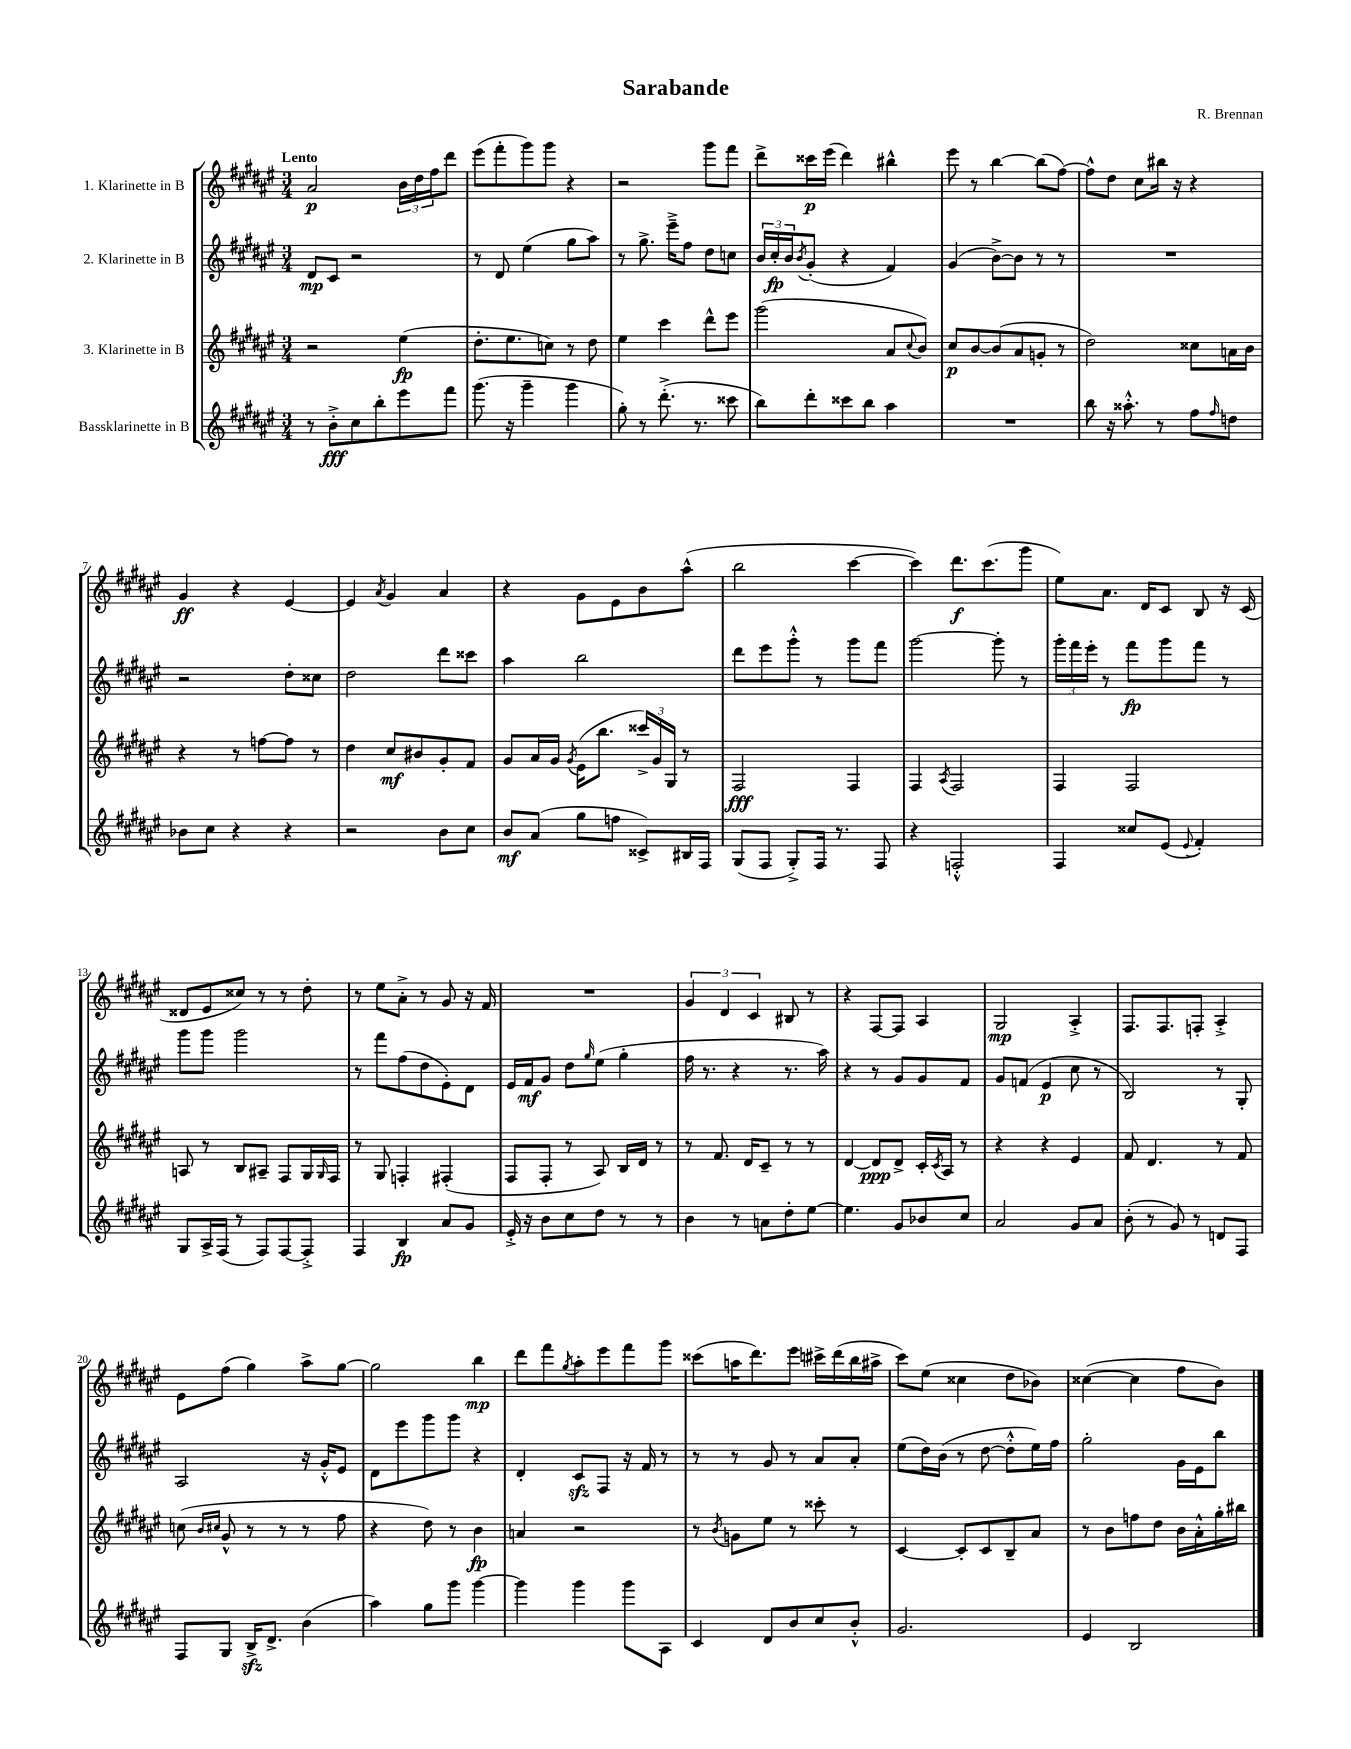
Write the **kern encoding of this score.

**kern	**kern	**kern	**kern
*staff4	*staff3	*staff2	*staff1
*clefG2	*clefG2	*clefG2	*clefG2
*k[f#c#g#d#a#e#]	*k[f#c#g#d#a#e#]	*k[f#c#g#d#a#e#]	*k[f#c#g#d#a#e#]
*M3/4	*M3/4	*M3/4	*M3/4
8r	2r	8d#/L	2a#/
8b'^\L	.	8c#/J	.
8cc#\	.	2r	.
8bb'\	.	.	.
8eee#\	(4ee#\	.	24b\LL
.	.	.	24dd#\
.	.	.	24ff#\J
8fff#\J	.	.	8ddd#\J
=	=	=	=
(8.ggg#\	8.dd#'\L	8r	(8eee#\L
.	.	8d#/	8fff#'\
16r	8.ee#\	.	.
4ggg#~\	.	(4ee#\	8ggg#\)
.	8cc\J)	.	8ggg#\J
4ggg#\	8r	8gg#\L	4r
.	8dd#\	8aa#\J)	.
=	=	=	=
8gg#'\)	4ee#\	8r	2r
8r	.	8.gg#^\	.
(8.ddd#'^\	4ccc#\	.	.
.	.	16eee#~^\LK	.
.	.	8ff#\J	.
8.r	.	.	.
.	8ddd#^^\L	8dd#\L	8ggg#\L
8ccc##\	8eee#\J	8cc\J	8fff#\J
=	=	=	=
8bb\L)	(2ggg#\	24b/LL	8ddd#^\L
.	.	24cc#'/	.
.	.	24b/J	.
.	.	8qb/	.
8ddd#'\	.	(8g#'/J	16ccc##\L
.	.	.	(16eee#\JJ
8ccc##\	.	4r	4ddd#\)
8bb\J	.	.	.
4aa#\	8a#/L	4f#/)	4bb#^^\
.	8qqcc#/	.	.
.	8b/J)	.	.
=	=	=	=
2.r	8cc#/L	(4g#/	8eee#\
.	[8b/	.	8r
.	(8b/]	[8b^\L)	[4bb\
.	8a#/	8b\]J	.
.	8g'/J	8r	(8bb\]L
.	8r	8r	[8ff#\J)
=	=	=	=
8bb\	2dd#\)	2.r	8ff#^^\]L
16r	.	.	8dd#\J
8.aa##'^^\	.	.	.
.	.	.	8cc#\L
8r	.	.	16bb#\Jk
.	.	.	16r
8ff#\L	8cc##\L	.	4r
16qqff#/	.	.	.
8dd\J	16a\L	.	.
.	16b\JJ	.	.
=	=	=	=
8b-\L	4r	2r	4g#/
8cc#\J	.	.	.
4r	8r	.	4r
.	[8ff\L	.	.
4r	8ff\]J	8dd#'\L	[4e#/
.	8r	8cc##\J	.
=	=	=	=
2r	4dd#\	2dd#\	4e#/]
.	.	.	8qa#/
.	8cc#/L	.	4g#/
.	8b#/	.	.
8b\L	8g#'/	8ddd#\L	4a#/
8cc#\J	8f#/J	8ccc##\J	.
=	=	=	=
8b/L	8g#/L	4aa#\	4r
(8a#/J	16a#/L	.	.
.	16g#/JJ	.	.
.	8qg#/	.	.
8gg#\L	(16e#\LK	2bb\	8g#\L
.	8.bb\J	.	.
8ff\J	.	.	8e#\
8c##^/L)	24ccc##^/LL)	.	8b\
.	24g#/	.	.
.	24G#/JJ	.	.
16B#/L	8r	.	(8aa#^^\J
16F#/JJ	.	.	.
=	=	=	=
(8G#/L	2F#/	8ddd#\L	2bb\
8F#/J	.	8eee#\	.
8G#'^/L)	.	8ggg#'^^\J	.
16F#/Jk	.	8r	.
8.r	.	.	.
.	4F#/	8ggg#\L	[4ccc#\
8F#/	.	8fff#\J	.
=	=	=	=
4r	4F#/	[2ggg#\	4ccc#\])
.	8qA#/	.	.
2F'^^/	2F#/	.	8.ddd#\L
.	.	.	(8.ccc#\
.	.	8ggg#'\]	.
.	.	8r	8ggg#\J
=	=	=	=
4F#/	4F#/	24ggg#'\LL	8ee#\L)
.	.	24fff#\	.
.	.	24eee#'\JJ	.
.	.	8r	8.a#\J
8cc##/L	2F#/	8fff#\L	.
.	.	.	16d#/LK
(8e#/J	.	8ggg#\	8c#/J
8qqe#/	.	.	.
4f#'/)	.	8fff#\J	8B/
.	.	8r	16r
.	.	.	(16c#/
=	=	=	=
8G#/L	8A/	8ggg#\L	8d##/L
16A#^/L	8r	8ggg#\J	8e#/
(16F#/JJ	.	.	.
8r	8B/L	2ggg#\	8cc##/J)
8F#/L)	8A#~/J	.	8r
[8F#/	8F#/L	.	8r
8F#'^/]J	16G#/L	.	8dd#'\
.	16qqG#/	.	.
.	16F#/JJ	.	.
=	=	=	=
4F#/	8r	8r	8r
.	8G#/	8fff#\L	8ee#\L
4B/	4F'/	(8ff#\	8a#'^\J
.	.	8dd#\	8r
8a#/L	(4F#'/	8e#'\)	8g#/
8g#/J	.	8d#\J	16r
.	.	.	16f#/
=	=	=	=
16e#'^/	8F#/L	16e#/LL	2.r
16r	.	16f#/J	.
8b\L	8F#'/J	8g#/J	.
8cc#\	8r	8dd#\L	.
.	.	16qqgg#/	.
8dd#\J	8A#/)	(8ee#\J	.
8r	16B/LL	4gg#'\	.
.	16d#/JJ	.	.
8r	8r	.	.
=	=	=	=
4b\	8r	16ff#\	6g#/
.	.	8.r	.
.	8.f#/	.	.
.	.	.	6d#/
8r	.	4r	.
.	16d#/LK	.	.
.	.	.	6c#/
8a\L	8c#~/J	.	.
8dd#'\	8r	8.r	8B#/
[8ee#\J	8r	.	8r
.	.	16aa#\)	.
=	=	=	=
4.ee#\]	[4d#/	4r	4r
.	8d#/]L	8r	[8F#/L
8g#/L	8d#^/J	8g#/L	8F#/]J
8b-/	16c#'/LL	8g#/	4A#/
.	8qc#/	.	.
.	16A#/JJ	.	.
8cc#/J	8r	8f#/J	.
=	=	=	=
2a#/	4r	8g#/L	2G#/
.	.	(8f/J	.
.	4r	4e#/	.
8g#/L	4e#/	8cc#\	4A#'^/
8a#/J	.	8r	.
=	=	=	=
(8b'\	8f#/	2B/)	8.F#/L
8r	4.d#/	.	.
.	.	.	8.F#/
8g#/)	.	.	.
8r	.	.	8F'/J
8d/L	8r	8r	4A#'^/
8F#/J	8f#/	8G#'/	.
=	=	=	=
8F#/L	(8cc\	2A#/	8e#\L
.	16qqb/LL	.	.
.	16qqcc#/JJ	.	.
8G#/J	8g#^^/	.	(8ff#\J
16B^/LK	8r	.	4gg#\)
8.d#^/J	.	.	.
.	8r	.	.
(4b\	8r	16r	8aa#^\L
.	.	16g#'^^/LK	.
.	8ff#\	8e#/J	[8gg#\J
=	=	=	=
4aa#\)	4r	8d#\L	2gg#\]
.	.	8eee#\	.
8gg#\L	8dd#\)	8ggg#\	.
8ggg#\J	8r	8ggg#\J	.
[4ggg#\	4b\	4r	4bb\
=	=	=	=
4ggg#\]	4a/	4d#'/	8ddd#\L
.	.	.	8fff#\
.	.	.	8qgg#/
4ggg#\	2r	8c#/L	8aa#'\
.	.	8F#/J	8eee#\
8ggg#\L	.	16r	8fff#\
.	.	16f#/	.
8A#\J	.	8r	8ggg#\J
=	=	=	=
4c#/	8r	8r	(8ccc##\L
.	8qb/	.	.
.	8g\L	8r	16aa\K
.	.	.	8.ddd#\)
8d#/L	8ee#\J	8g#/	.
8b/	8r	8r	8eee#\J
8cc#/	8ccc##'\	8a#/L	16ccc#^\LL
.	.	.	(16ddd#\
8b'^^/J	8r	8a#'/J	16bb\
.	.	.	16aa#^\JJ
=	=	=	=
2.g#/	[4c#/	(8ee#\L	8ccc#\L)
.	.	16dd#\L)	(8ee#\J
.	.	(16b\JJ	.
.	8c#'/]L	8r	4cc##\
.	8c#/	[8dd#\	.
.	8B~/	8dd#'^^\]L	8dd#\L
.	8a#/J	16ee#\L)	8b-\J)
.	.	16ff#\JJ	.
=	=	=	=
4e#/	8r	2gg#'\	([4cc##\
.	8b\L	.	.
2B/	8ff\	.	4cc##\]
.	8dd#\J	.	.
.	16b\LL	16g#\LL	8ff#\L
.	16a#'^^\	16e#\J	.
.	16gg#'\	8bb\J	8b\J)
.	16bb#\JJ	.	.
==	==	==	==
*-	*-	*-	*-
